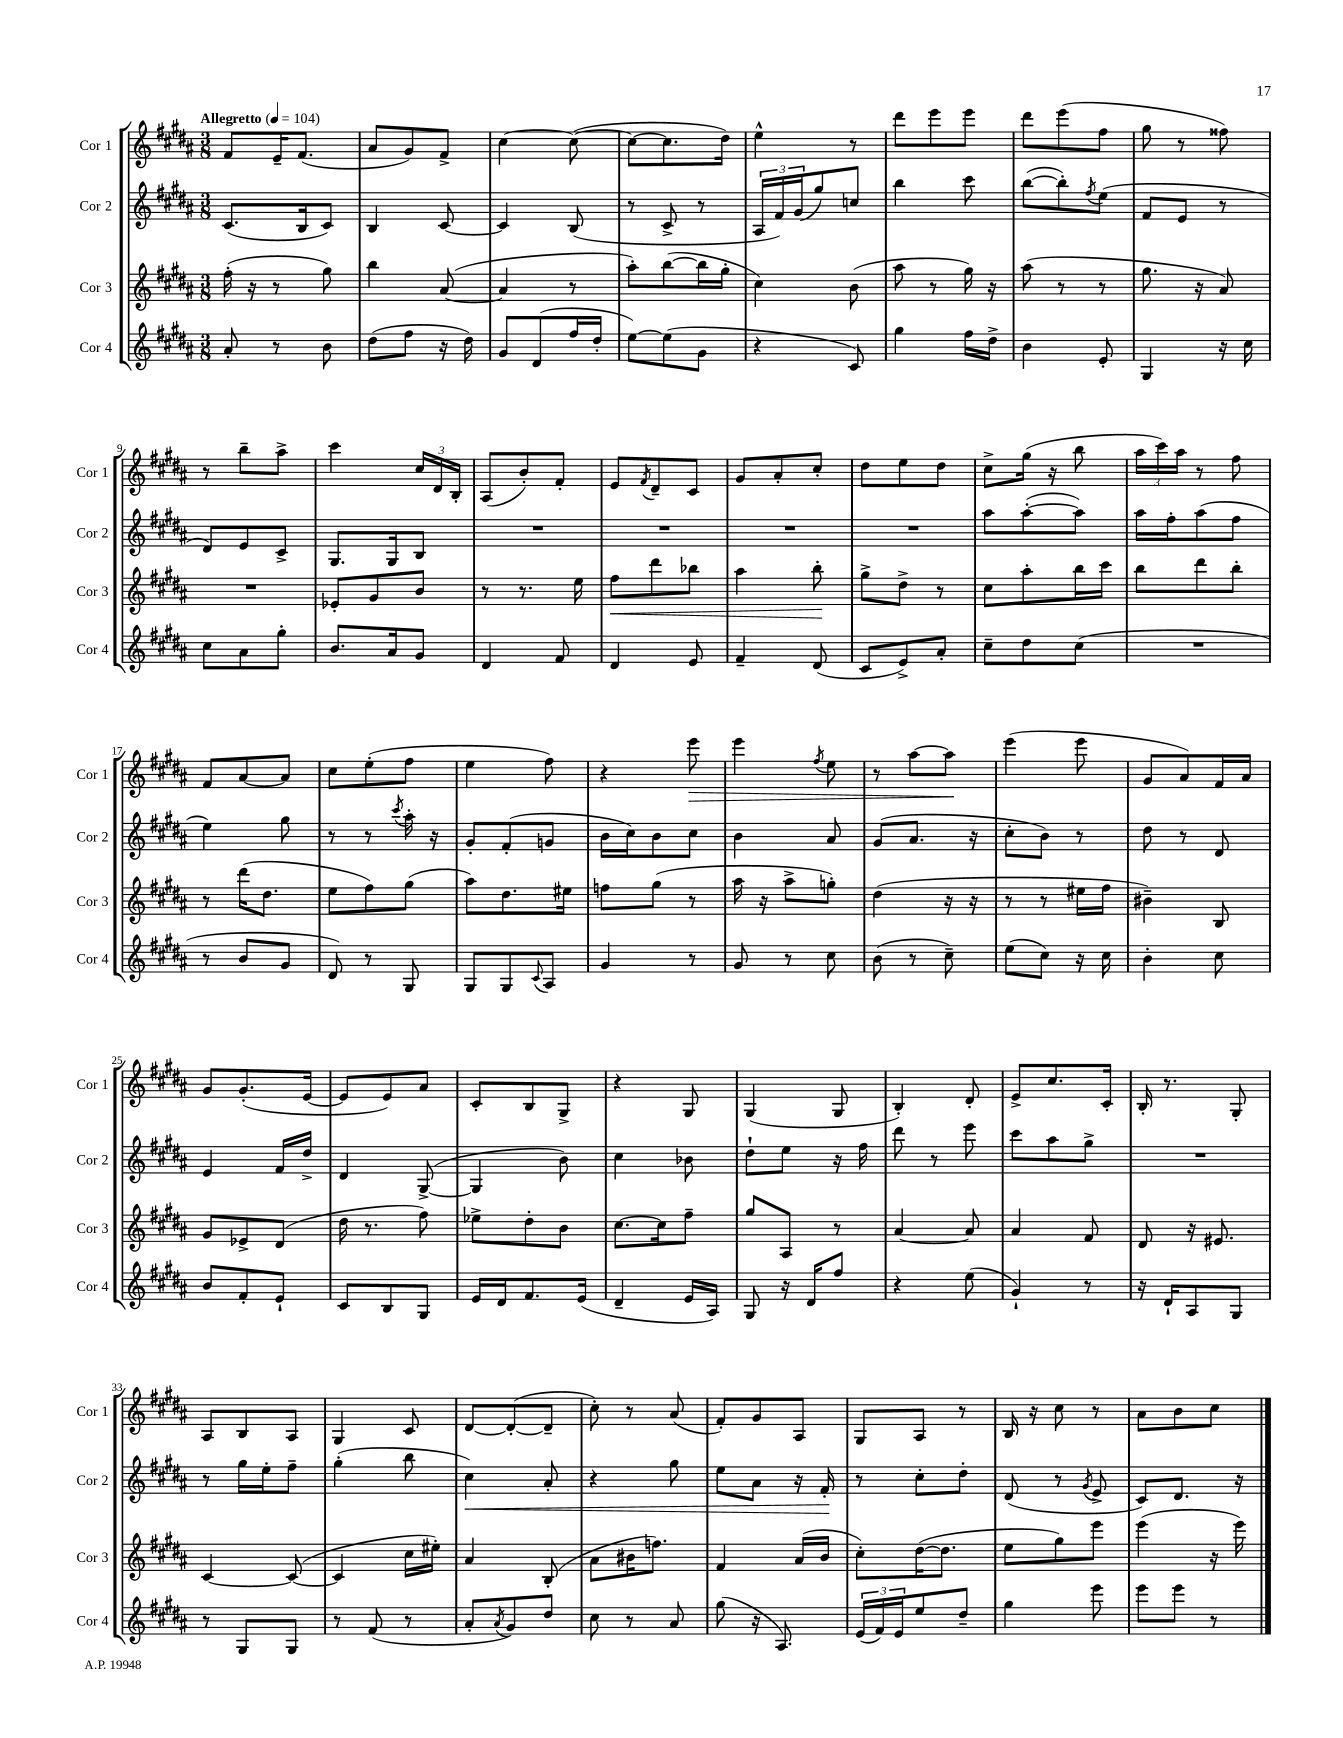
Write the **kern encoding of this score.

**kern	**kern	**kern	**kern
*staff4	*staff3	*staff2	*staff1
*clefG2	*clefG2	*clefG2	*clefG2
*k[f#c#g#d#a#]	*k[f#c#g#d#a#]	*k[f#c#g#d#a#]	*k[f#c#g#d#a#]
*M3/8	*M3/8	*M3/8	*M3/8
*MM104	*MM104	*MM104	*MM104
8a#'/	(16ff#'\	(8.c#/L	8f#/L
.	16r	.	.
8r	8r	.	16e~/K
.	.	16B/k	(8.f#/J
8b\	8gg#\)	8c#/J)	.
=	=	=	=
(8dd#\L	4bb\	4B/	8a#/L
8ff#\J	.	.	8g#/)
16r	([8a#/	[8c#/	8f#^/J
16dd#\)	.	.	.
=	=	=	=
8g#/L	4a#/]	4c#/]	[4cc#\
(8d#/	.	.	.
16ff#/L	8r	(8B/	(8cc#\_
16dd#'/JJ	.	.	.
=	=	=	=
[8ee\L)	8aa#'\L)	8r	8cc#\_L
(8ee\]	([8bb\	8c#^/	8.cc#\]
8g#\J	16bb\]L	8r	.
.	16gg#'\JJ	.	16dd#\Jk)
=	=	=	=
4r	4cc#\)	24A#/LL	4ee^^\
.	.	24f#/)	.
.	.	(24g#/J	.
.	.	8gg#/)	.
8c#/)	(8b\	8cc/J	8r
=	=	=	=
4gg#\	8aa#\	4bb\	8ddd#\L
.	8r	.	8eee\
16ff#\LL	16gg#\)	8ccc#\	8eee\J
16dd#^\JJ	16r	.	.
=	=	=	=
4b\	(8aa#\	([8bb\L	8ddd#\L
.	8r	8bb'\])	(8eee\
.	.	8qff#/	.
8e'/	8r	(8ee\J	8ff#\J
=	=	=	=
4G#/	8.gg#\	8f#/L	8gg#\
.	.	8e/J	8r
.	16r	.	.
16r	8a#/)	8r	8ff##\)
16cc#\	.	.	.
=	=	=	=
8cc#\L	4.r	8d#/L)	8r
8a#\	.	8e/	8bb~\L
8gg#'\J	.	8c#^/J	8aa#^\J
=	=	=	=
8.b/L	8e-'/L	8.G#/L	4ccc#\
.	8g#/	.	.
16a#/k	.	16G#/k	.
8g#/J	8b/J	8B/J	24cc#/LL
.	.	.	24d#/
.	.	.	24B'/JJ
=	=	=	=
4d#/	8r	4.r	(8A#/L
.	8.r	.	8b'/)
8f#/	.	.	8f#'/J
.	16ee\	.	.
=	=	=	=
4d#/	8ff#\L	4.r	8e/L
.	.	.	8qf#/
.	8ddd#\	.	8d#~/
8e/	8bb-\J	.	8c#/J
=	=	=	=
4f#~/	4aa#\	4.r	8g#/L
.	.	.	8a#'/
(8d#/	8bb'\	.	8cc#'/J
=	=	=	=
8c#/L	8gg#^\L	4.r	8dd#\L
8e^/)	8dd#^\J	.	8ee\
8a#'/J	8r	.	8dd#\J
=	=	=	=
8cc#~\L	8cc#\L	8aa#\L	8cc#^\L
8dd#\	8aa#'\	([8aa#'\	(16gg#\Jk
.	.	.	16r
(8cc#\J	16bb\L	8aa#\]J)	8bb\
.	16ccc#\JJ	.	.
=	=	=	=
4.r	8bb\L	16aa#\LL	24aa#\LL
.	.	.	24ccc#\)
.	.	16ff#'\J	.
.	.	.	24aa#\JJ
.	8ddd#\	(8aa#\	8r
.	8bb'\J	8ff#\J	8ff#\
=	=	=	=
8r	8r	4ee\)	8f#/L
8b/L	(16ddd#\LK	.	[8a#/
.	8.dd#\J	.	.
8g#/J	.	8gg#\	8a#/]J
=	=	=	=
8d#/)	8ee\L	8r	8cc#\L
8r	8ff#\)	8r	(8ee'\
.	.	8qccc#/	.
8G#/	(8gg#\J	16aa#'\	8ff#\J
.	.	16r	.
=	=	=	=
8G#/L	8aa#\L)	8g#'/L	4ee\
8G#/	8.dd#\	(8f#'/	.
8qqc#/	.	.	.
8A#/J	.	8g/J	8ff#\)
.	16ee#\Jk	.	.
=	=	=	=
4g#/	8ff\L	16b\LL	4r
.	.	16cc#\J)	.
.	(8gg#\J	8b\	.
8r	8r	8cc#\J	8eee\
=	=	=	=
8g#/	16aa#\	4b\	4eee\
.	16r	.	.
8r	8aa#^\L	.	.
.	.	.	8qff#/
8cc#\	8gg'\J)	8a#/	8ee\
=	=	=	=
(8b\	(4dd#\	(8g#/L	8r
8r	.	8.a#/J	[8aa#\L
8cc#~\)	16r	.	8aa#\]J
.	16r	16r	.
=	=	=	=
(8ee\L	8r	8cc#'\L	(4eee\
8cc#\J)	8r	8b\J)	.
16r	16ee#\LL	8r	8eee\
16cc#\	16ff#\JJ	.	.
=	=	=	=
4b'\	4b#~\)	8dd#\	8g#/L
.	.	8r	8a#/)
8cc#\	8B/	8d#/	16f#/L
.	.	.	16a#/JJ
=	=	=	=
8b/L	8g#/L	4e/	8g#/L
8f#'/	8e-^/	.	(8.g#'/
8e`/J	(8d#/J	16f#/LL	.
.	.	16dd#^/JJ	[16e/Jk
=	=	=	=
8c#/L	16dd#\	4d#/	8e/]L
.	8.r	.	.
8B/	.	.	8e/)
8G#/J	8ff#\)	([8G#^/	8a#/J
=	=	=	=
16e/LL	8ee-^\L	4G#/]	8c#'/L
16d#/J	.	.	.
8.f#/	8dd#'\	.	8B/
.	8b\J	8b\)	8G#^/J
(16e/Jk	.	.	.
=	=	=	=
4d#~/	[8.cc#\L	4cc#\	4r
.	16cc#\]k	.	.
16e/LL	8ff#~\J	8b-\	8G#/
16A#/JJ)	.	.	.
=	=	=	=
8G#/	8gg#/L	8dd#`\L	(4G#/
16r	8A#/J	8ee\J	.
16d#/LK	.	.	.
8ff#/J	8r	16r	8G#/
.	.	16ff#\	.
=	=	=	=
4r	[4a#/	8ddd#\	4B'/)
.	.	8r	.
(8ee\	8a#/]	8eee\	8d#'/
=	=	=	=
4g#`/)	4a#/	8ccc#\L	8e^/L
.	.	8aa#\	8.cc#/
8r	8f#/	8gg#^\J	.
.	.	.	16c#'/Jk
=	=	=	=
16r	8d#/	4.r	16B'/
16d#`/LK	.	.	8.r
8A#/	16r	.	.
.	8.e#/	.	.
8G#/J	.	.	8G#'/
=	=	=	=
8r	[4c#/	8r	8A#/L
8G#/L	.	16gg#\LL	8B/
.	.	16ee'\J	.
8G#/J	(8c#/_	8ff#~\J	8A#/J
=	=	=	=
8r	4c#/]	(4gg#'\	4G#/
(8f#/	.	.	.
8r	16cc#\LL	8bb\	8c#/
.	16ee#'\JJ)	.	.
=	=	=	=
8a#'/L	4a#/	4cc#\)	[8d#/L
8qa#/	.	.	.
8g#/)	.	.	(8d#'/_
8dd#/J	(8B'/	8a#'/	8d#~/]J
=	=	=	=
8cc#\	8a#\L	4r	8cc#'\)
8r	16b#\K	.	8r
.	8.ff\J)	.	.
8a#/	.	8gg#\	(8a#/
=	=	=	=
(8gg#\	4f#/	8ee\L	8f#'/L)
16r	.	8a#\J	8g#/
8.A#/)	.	.	.
.	(16a#/LL	16r	8A#/J
.	16b/JJ	16f#'/	.
=	=	=	=
(24e/LL	8cc#'\L)	8r	8G#/L
24f#/)	.	.	.
24e/J	.	.	.
8ee/	([16dd#\K	8cc#'\L	8A#/J
.	8.dd#\]J	.	.
8dd#~/J	.	8dd#'\J	8r
=	=	=	=
4gg#\	8ee\L	(8d#/	16B/
.	.	.	16r
.	8gg#\)	8r	8cc#\
.	.	8qg#/	.
8eee\	8eee\J	8e^/	8r
=	=	=	=
8eee\L	(4eee\	8c#/L)	8a#\L
8eee\J	.	8.d#/J	8b\
8r	16r	.	8cc#\J
.	16eee\)	16r	.
==	==	==	==
*-	*-	*-	*-
